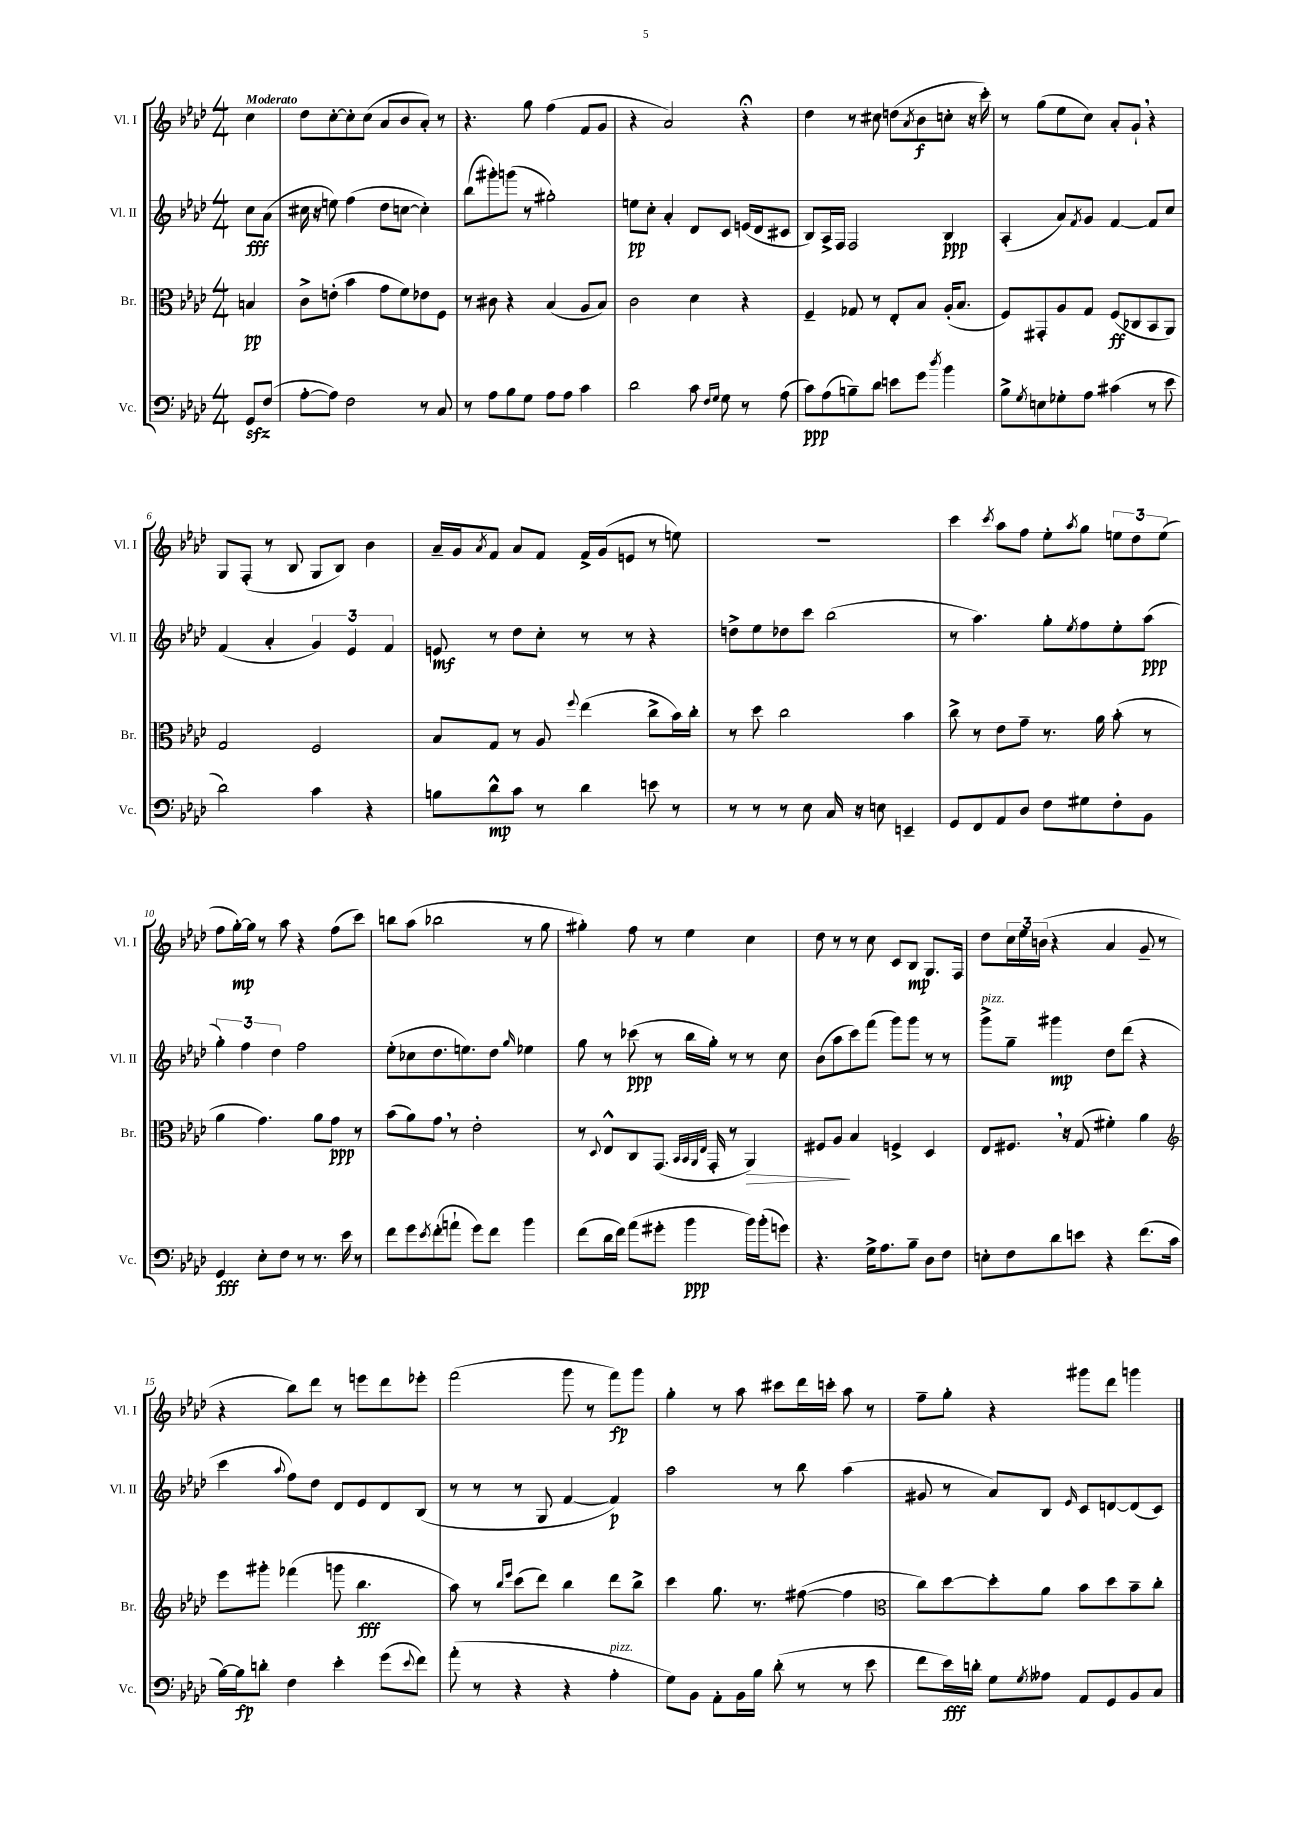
<<
\new StaffGroup <<
\new Staff = "s0" \with { instrumentName = "Vl. I" shortInstrumentName = "Vl. I" } {
    \clef treble \key aes \major \numericTimeSignature \time 4/4 \partial 4 \tempo "Moderato"
    c''4 |
    des''8 c''8~-. c''8-. c''8( aes'8 bes'8 aes'8-.) r8 |
    r4. g''8 f''4( f'8 g'8 |
    r4 aes'2) r4\fermata |
    des''4 r8 cis''8 d''8( \acciaccatura { aes'8 } bes'8\f c''8-. r16 c'''16-.) |
    r8 g''8( ees''8 c''8) aes'8-. g'8-! \breathe r4 |
    g8 f8-.( r8 bes8 g8 bes8) bes'4 |
    aes'16-- g'16 \acciaccatura { aes'8 } f'8 aes'8 f'8 f'16-> g'16( e'8 r8 e''8) |
    R1 |
    c'''4 \acciaccatura { c'''8 } aes''8 f''8 ees''8-. \acciaccatura { aes''8 } g''8 \tuplet 3/2 { e''8 des''8 e''8( } |
    f''8 g''16~-.\mp) g''16 r8 aes''8 r4 f''8( c'''8) |
    b''8 aes''8( bes''2 r8 g''8 |
    gis''4-.) f''8 r8 ees''4 c''4 |
    des''8 r8 r8 c''8 c'8 bes8\mp g8. f16 |
    des''8 \tuplet 3/2 { c''16 ees''16 b'16( } r4 aes'4 g'8-- r8 |
    r4 bes''8) des'''8 r8 e'''8 des'''8 ees'''8-. |
    f'''2( g'''8 r8 f'''8\fp) g'''8 |
    g''4-. r8 aes''8 cis'''8 des'''16 c'''16-. aes''8 r8 |
    f''8-- g''8-. r4 gis'''8 des'''8 g'''4 \bar "|." |
}
\new Staff = "s1" \with { instrumentName = "Vl. II" shortInstrumentName = "Vl. II" } {
    \clef treble \key aes \major \numericTimeSignature \time 4/4 \partial 4
    c''8\fff aes'8( |
    cis''16 r16 e''8) f''4( des''8 c''8~ c''4-.) |
    bes''8( gis'''8-.) g'''8( r8 gis''2-.) |
    e''8\pp c''8-. aes'4-. des'8 c'8 e'16( des'16 cis'8 |
    bes8) aes16-> f16 f2 bes4\ppp |
    aes4-.( aes'8) \acciaccatura { f'8 } g'8 f'4~ f'8 c''8 |
    f'4( aes'4-. \tuplet 3/2 { g'4) ees'4 f'4 } |
    e'8\mf r8 des''8 c''8-. r8 r8 r4 |
    d''8-> ees''8 des''8 c'''8 bes''2( |
    r8 aes''4.) g''8-. \acciaccatura { ees''8 } f''8 ees''8-. aes''8\ppp( |
    \tuplet 3/2 { g''4-.) f''4 des''4 } f''2 |
    ees''8-.( ces''8 des''8. e''8.) des''8 \grace { g''16 } ees''4 |
    g''8 r8 ces'''8\ppp( r8 bes''16 g''16-.) r8 r8 c''8 |
    bes'8( aes''8 c'''8) f'''8( g'''8) g'''8 r8 r8 |
    g'''8->^\markup { \italic "pizz." } g''8-- gis'''4\mp des''8 des'''8( r4 |
    c'''4 \appoggiatura { aes''8 } f''8) des''8 des'8 ees'8 des'8 bes8( |
    r8 r8 r8 g8 f'4~ f'4\p) |
    aes''2 r8 bes''8 aes''4( |
    gis'8 r8 aes'8) bes8 \grace { ees'16 } c'8 d'8~ d'8( c'8) \bar "|." |
}
\new Staff = "s2" \with { instrumentName = "Br." shortInstrumentName = "Br." } {
    \clef alto \key aes \major \numericTimeSignature \time 4/4 \partial 4
    b4\pp |
    c'8-> e'8-.( bes'4 g'8 f'8) ees'8 f8 |
    r8 cis'8 r4 bes4( aes8 bes8) |
    c'2 des'4 r4 |
    f4-- ges8 r8 ees8-. bes8 aes16-.( bes8. |
    f8) gis,8-. aes8 g8 f8\ff( ces8 bes,8 aes,8) |
    g2 f2 |
    bes8 g8 r8 aes8 \appoggiatura { f''8 } ees''4( c''8-> bes'16) c''16-. |
    r8 des''8 c''2 bes'4 |
    c''8-> r8 ees'8 g'8-- r8. aes'16 bes'8-.( r8 |
    aes'4 g'4.) aes'8 g'8\ppp r8 |
    bes'8( aes'8) g'8 \breathe r8 ees'2-. |
    r8 \appoggiatura { des8 } ees8-^ c8 g,8.( \grace { bes,32 bes,32 aes,32 ees32 } g,16-. r8 aes,4\>) |
    fis8 aes8\! bes4 f4-> des4 |
    ees8 fis8. \breathe r16 g8( fis'4-.) aes'4 |
    \clef treble ees'''8 gis'''8-. fes'''4( g'''8 bes''4.\fff |
    aes''8) r8 \grace { bes''16 ees'''16 } c'''8( des'''8) bes''4 des'''8 bes''8-> |
    c'''4 g''8. r8. fis''8~( fis''4 |
    \clef alto c''8) des''8~ des''8-. aes'8 bes'8 des''8 bes'8-- c''8-. \bar "|." |
}
\new Staff = "s3" \with { instrumentName = "Vc." shortInstrumentName = "Vc." } {
    \clef bass \key aes \major \numericTimeSignature \time 4/4 \partial 4
    g,8\sfz f8( |
    aes8~-. aes8) f2 r8 c8 |
    r8 aes8 bes8 g8 aes8 aes8 c'4 |
    des'2 c'8 \grace { f16 g16 } g8 r8 aes8( |
    c'8\ppp) aes8( b8--) des'8 e'8 g'8 \acciaccatura { des''8 } bes'4 |
    bes8-> \acciaccatura { g8 } e8 ges8-. aes8 cis'4( r8 ees'8 |
    des'2) c'4 r4 |
    b8 des'8-^\mp c'8 r8 des'4 e'8 r8 |
    r8 r8 r8 ees8 c16 r16 e8 e,4-- |
    g,8 f,8 aes,8 des8 f8 gis8 f8-. bes,8 |
    g,4\fff ees8-. f8 r8 r8. ees'16 r8 |
    f'8 g'8 \acciaccatura { ees'8 } f'8-.( a'8-! g'8) f'8 bes'4 |
    f'8( des'16 f'16) aes'8( gis'8-. bes'4\ppp bes'16) bes'16-.( g'8) |
    r4. g16-> aes8. bes8-- des8 f8 |
    e8-. f8 des'8 e'8 r4 f'8.( c'16 |
    bes16~) bes16\fp d'8-. f4 ees'4-. g'8( \appoggiatura { ees'8 } f'8) |
    aes'8-.( r8 r4 r4 aes4-.^\markup { \italic "pizz." } |
    g8) bes,8 aes,8-. bes,16 bes16 des'8-.( r8 r8 ees'8 |
    f'8 ees'16\fff) d'16-. g8 \acciaccatura { g8 } aeses8 aes,8 g,8 bes,8 c8 \bar "|." |
}
>>
>>
